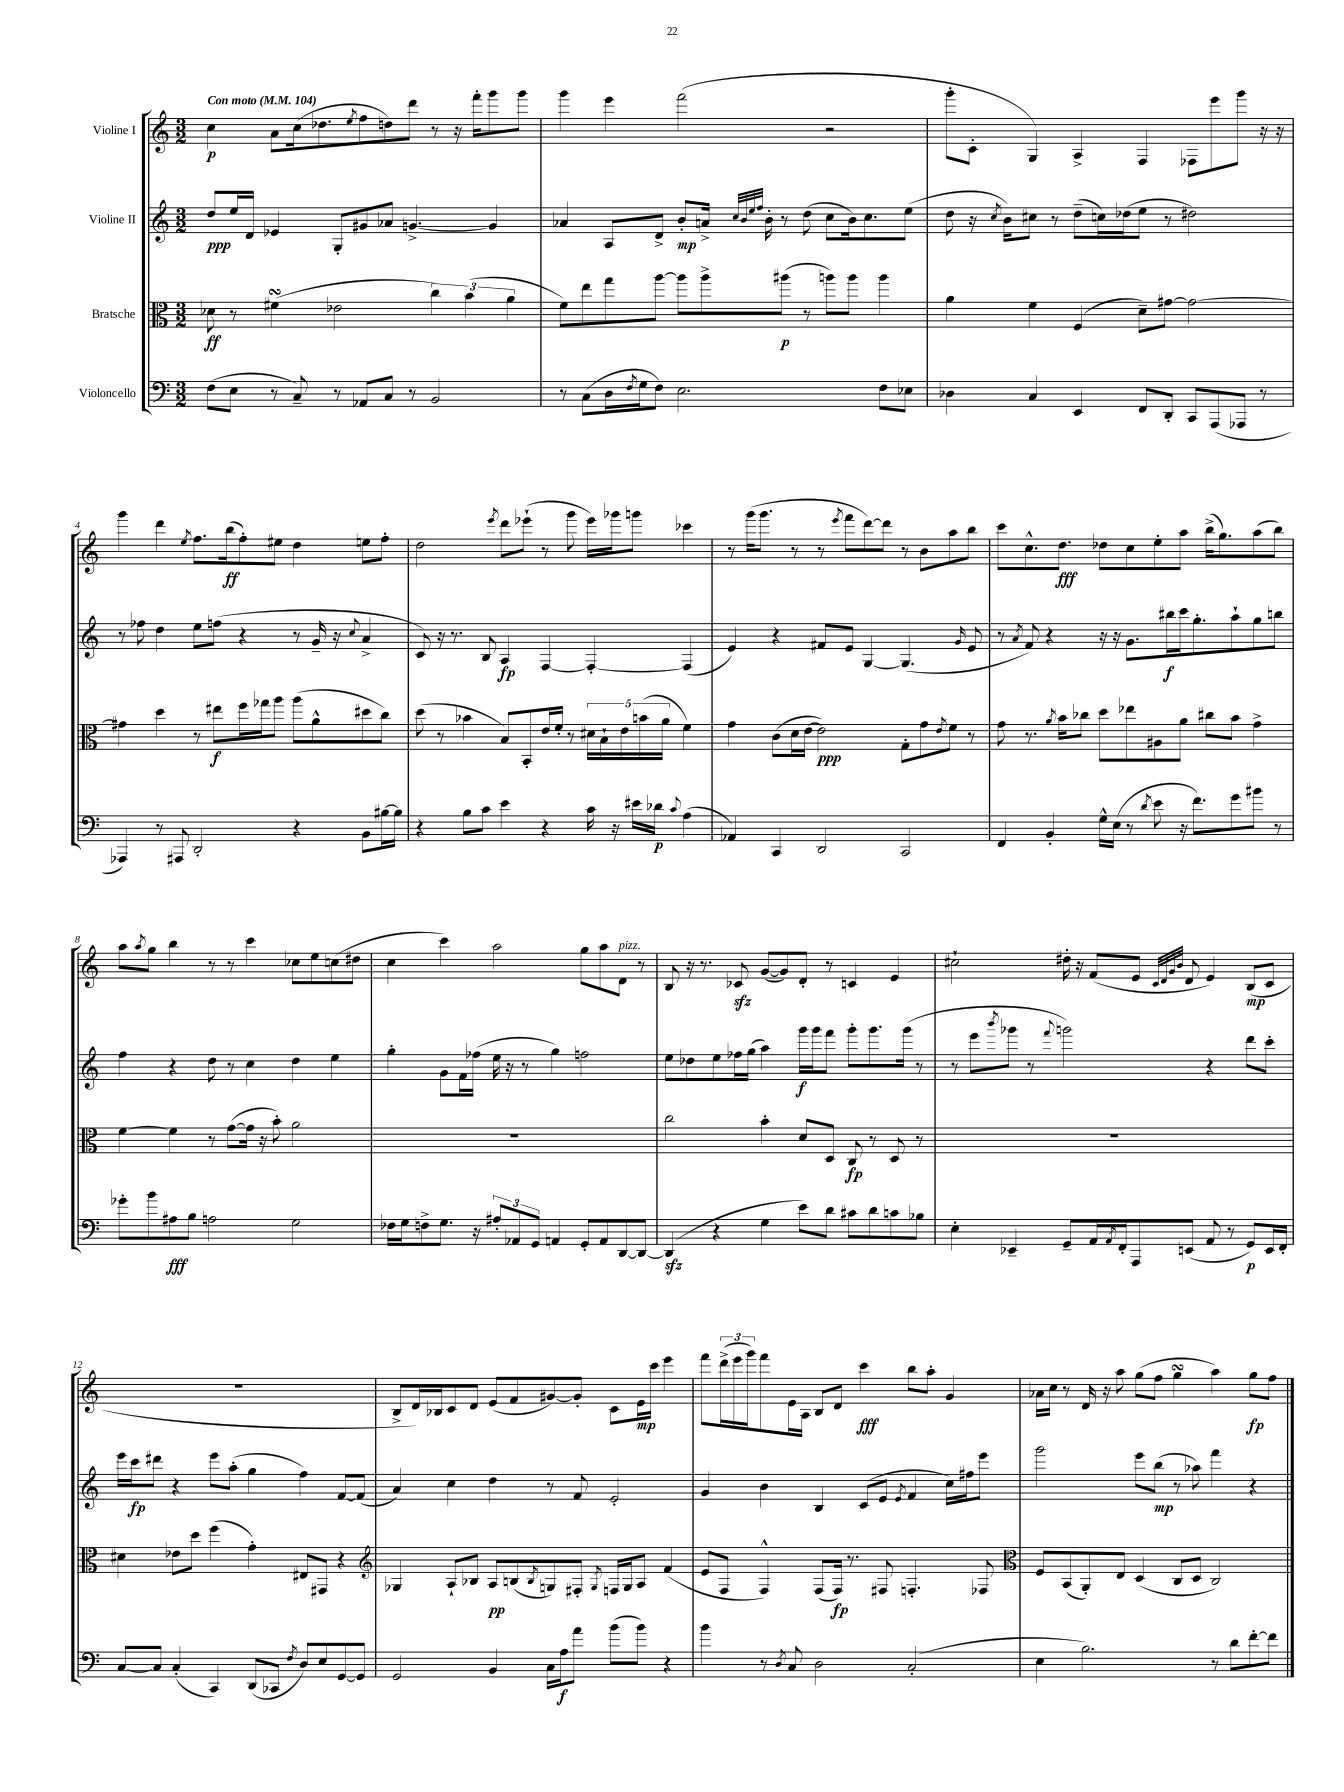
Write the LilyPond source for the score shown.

<<
\new StaffGroup <<
\new Staff = "s0" \with { instrumentName = "Violine I" } {
    \clef treble \key c \major \numericTimeSignature \time 3/2 \tempo "Con moto" 4 = 104
    c''4\p a'8 c''16( des''8. \acciaccatura { e''8 } f''8 d''8) d'''8 r8 r16 f'''16-. g'''8 g'''8 |
    g'''4 e'''4 f'''2( r2 |
    g'''8-. c'8-. g4) a4-> f4 fes8 e'''8 g'''8 r16 r16 |
    g'''4 d'''4 \acciaccatura { e''8 } f''8. b''16\ff( f''8-.) eis''8 d''4 e''8 f''8-. |
    d''2 \acciaccatura { e'''8 } d'''8 ees'''8-!( r8 g'''8 ees'''16) ges'''16 g'''8 ces'''4 |
    r8 g'''16( g'''8. r8 r8 \acciaccatura { e'''8 } f'''8 d'''8~) d'''8 r8 b'8 a''8 b''8 |
    c'''8 c''8.-^ d''8.\fff des''8 c''8 e''8-. a''8 b''16->( g''8.) a''8( b''8) |
    a''8 \acciaccatura { a''8 } g''8 b''4 r8 r8 c'''4 ces''8 e''8 c''8( dis''8 |
    c''4 c'''4) a''2 g''8 a''8 d'8^\markup { \italic "pizz." } r8 |
    b8 r16 r8. ces'8\sfz g'8~( g'8) d'8-. r8 c'4 e'4 |
    cis''2-! dis''16-. r16 f'8( e'8 \grace { c'32 d'32 g'32 b'32 } d'8 e'4) b8\mp( c'8 |
    R1. |
    b8-> d'16) bes16 c'8 d'8 e'8( f'8 gis'8~) gis'8-. c'8 e'16\mp c'''16 e'''4 |
    f'''8 \tuplet 3/2 { d'''16->( e'''16 g'''16) } f'''8 e'16 a16 b8 d'8 c'''4\fff b''8 a''8-. g'4 |
    aes'16 c''16 r8 d'16 r16 a''8 g''8( f''8 g''4\turn a''4) g''8\fp f''8 \bar "|." |
}
\new Staff = "s1" \with { instrumentName = "Violine II" } {
    \clef treble \key c \major \numericTimeSignature \time 3/2
    d''8\ppp e''16 d'16 ees'4 g8-. gis'8 aes'8 g'4.~-> g'4 |
    aes'4 a8 d'8-> b'8-.\mp a'16-> \grace { c''32 b'32 e''32 f''32 } b'16-. r8 d''8( c''8 b'16) c''8. e''8( |
    d''8 r16 \acciaccatura { c''8 } b'16) cis''8 r8 d''8--( c''16) des''16( e''8 r8 dis''2) |
    r8 fes''8 d''4 e''8 f''8( r4 r8 g'16-- r16 \appoggiatura { c''8 } a'4-> |
    c'8) r16 r8. b8 a4\fp f4~ f4~-. f4( |
    e'4) r4 fis'8 e'8 g4~ g4.( \grace { g'16 } e'8 |
    r8 \acciaccatura { a'8 } f'8) r4 r16 r16 g'8. bis''16\f c'''16 g''8.-. a''8-! g''8 b''8 |
    f''4 r4 d''8 r8 c''4 d''4 e''4 |
    g''4-. g'8 f'16 fes''16( e''16 r16 r8 g''4) f''2 |
    e''8 des''8 e''8 fes''16 g''16( a''4) g'''16\f g'''16 f'''8 g'''8-. g'''8. g'''16( r8 |
    r8 e'''8 \acciaccatura { b'''8 } ges'''8 r8 \appoggiatura { f'''8 } g'''2) r4 d'''8 c'''8-. |
    e'''16 c'''16\fp dis'''8 r4 e'''8 a''8-.( g''4 f''4) f'8~ f'8( |
    a'4) c''4 d''4 r8 f'8 e'2-. |
    g'4 b'4 b4 c'8( e'8 \acciaccatura { e'8 } f'4 c''16) fis''16 e'''8 |
    g'''2 e'''8 b''8\mp( r8 aes''8) f'''4 r4 \bar "|." |
}
\new Staff = "s2" \with { instrumentName = "Bratsche" } {
    \clef alto \key c \major \numericTimeSignature \time 3/2
    des'8\ff r8 fis'4\turn( ees'2 \tuplet 3/2 { c''4) b'4( a'4 } |
    f'8) e''8 g''8 a''8~ a''8 a''8-> ais''8\p( r8 a''8) a''8 a''4 |
    a'4 f'4 f4( d'8--) gis'8~ gis'2~ |
    gis'4 d''4 r8 eis''8\f f''16 ges''16 a''8 a''8( a'8-^ dis''8 c''8) |
    d''8( r8 bes'4 b8) b,8-. e'16 f'16-. r8 \tuplet 5/4 { dis'16 b16-! e'16 b'16( a'16 } f'4) |
    g'4 c'8( d'16 e'16~ e'2\ppp) g8-. g'8 \acciaccatura { e'8 } f'8 r8 |
    g'8 r8. \acciaccatura { a'8 } b'16 ces''8 d''8 ees''8 ais8 a'8 cis''8 b'8 g'4-> |
    f'4~ f'4 r8 g'8~( g'16 r16 b'8-.) a'2 |
    R1. |
    c''2 b'4-. d'8 d8 c8\fp r8 d8 r8 |
    R1. |
    dis'4 ees'8 d''8 f''4( g'4-.) eis8 gis,8 r4 |
    \clef treble ges4 a8-! bes8 a8\pp b8( \acciaccatura { b8 } g8) fis8-. \acciaccatura { g8 } f16 g16 a8 f'4( |
    e'8 f8 f4-^) f8( f16\fp) r8. fis8 f4.-. fes8 |
    \clef alto f8 b,8( a,8-.) e8 d4( c8 d8 c2) \bar "|." |
}
\new Staff = "s3" \with { instrumentName = "Violoncello" } {
    \clef bass \key c \major \numericTimeSignature \time 3/2
    f8( e8 r8 c8--) r8 aes,8 c8 r8 b,2 |
    r8 c8( d16 \acciaccatura { f8 } g16 f8) e2. f8 ees8 |
    des4 c4 e,4 f,8 d,8-. c,8 a,,8( aes,,8 r8 |
    aes,,4) r8 ais,,8 d,2-. r4 b,8 bis16~ bis16 |
    r4 b8 c'8 e'4 r4 c'16 r16 eis'16 des'16\p \appoggiatura { c'8 } a4( |
    aes,4) c,4 d,2 c,2 |
    f,4 b,4-. g16-^ e16( r8 \acciaccatura { d'8 } e'8 r16 f'8.) g'8 bis'8 r8 |
    ges'8-. b'8 ais8\fff b8 a2 g2 |
    fes16 g16 f8-> g8. r16 \tuplet 3/2 { ais8-. aes,8 g,8 } a,4 g,8-. a,8 d,8~ d,8~ |
    d,4\sfz( r4 g4 e'8) d'8 cis'8 d'8 c'8 bes8 |
    e4-. ees,4-- g,8-- a,16 \acciaccatura { a,8 } f,16-. a,,8 e,8( a,8 r8 g,8\p) e,16 f,16-. |
    c8~ c8 c4-.( c,4) d,8( ces,8 \acciaccatura { f8 } d8) e8 g,8~ g,8 |
    g,2 b,4 c16 a16\f a'8 b'8( b'8) r4 |
    b'4 r8 \acciaccatura { d8 } c8 d2 c2-.( |
    e4 b2.) r8 d'8 f'8~-. f'8 \bar "|." |
}
>>
>>
